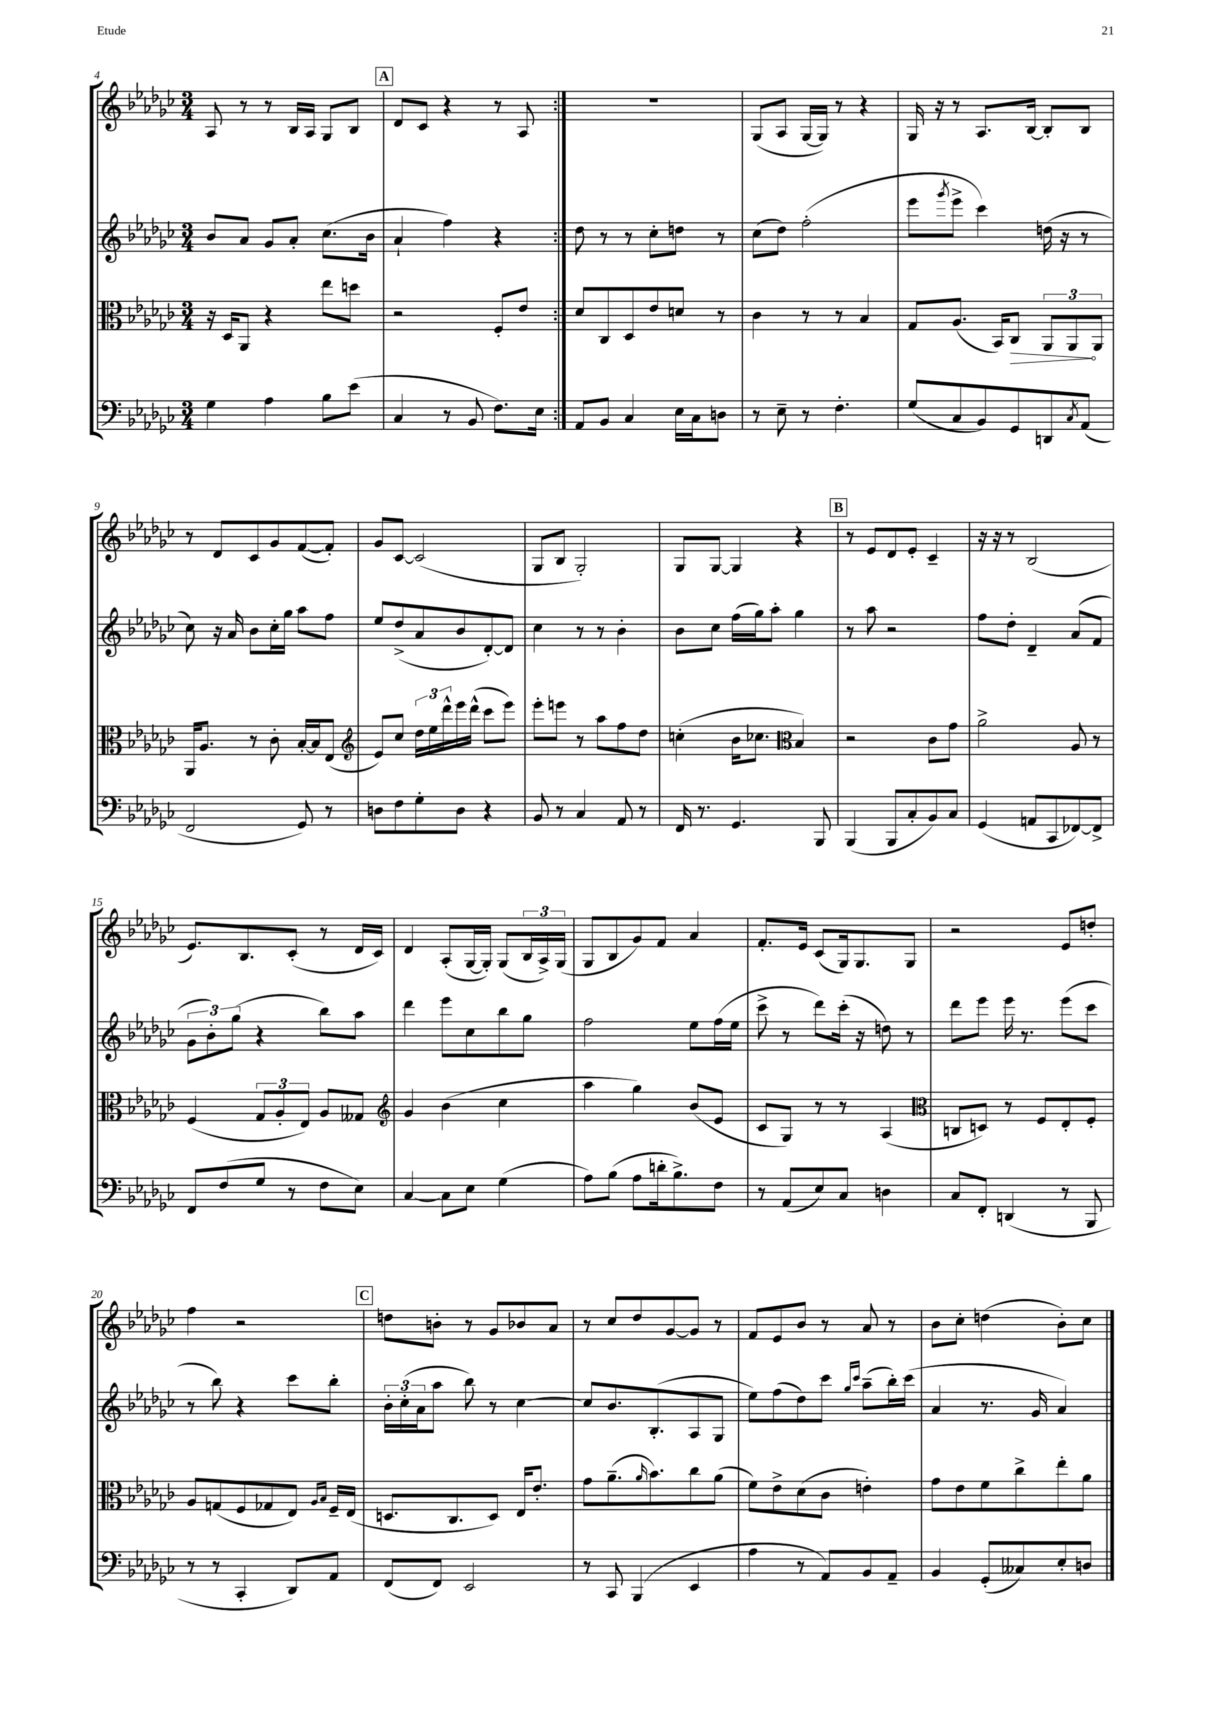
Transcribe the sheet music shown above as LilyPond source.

<<
\new StaffGroup <<
\new Staff = "s0" {
    \clef treble \key ges \major \numericTimeSignature \time 3/4
    \repeat volta 2 { aes8 r8 r8 bes16 aes16 ges8 bes8 |
    \mark \markup { \box "A" } des'8 ces'8 r4 r8 aes8 | }
    R2. |
    ges8( aes8 ges16~ ges16) r8 r4 |
    ges16 r16 r8 aes8. bes16~ bes8-. bes8 |
    r8 des'8 ces'8 ges'8 f'8~( f'8-.) |
    ges'8 ces'8~ ces'2( |
    ges8 bes8 ges2-.) |
    ges8 ges8~ ges4 r4 |
    \mark \markup { \box "B" } r8 ees'8 des'8 ees'8-. ces'4-- |
    r16 r16 r8 bes2( |
    ees'8.) bes8. ces'8-.( r8 des'16 ces'16) |
    des'4 aes8-.( ges16~ ges16-.) ges8( \tuplet 3/2 { bes16 aes16->) ges16( } |
    ges8 bes8 ges'8) f'8 aes'4 |
    f'8.-. ees'16 ces'8( ges16) ges8. ges8 |
    r2 ees'8 d''8-. |
    f''4 r2 |
    \mark \markup { \box "C" } d''8 b'8-. r8 ges'8 bes'8 aes'8 |
    r8 ces''8 des''8 ges'8~ ges'8 r8 |
    f'8 ees'8 bes'8 r8 aes'8 r8 |
    bes'8 ces''8-. d''4( bes'8-.) ces''8 \bar "|." |
}
\new Staff = "s1" {
    \clef treble \key ges \major \numericTimeSignature \time 3/4
    \repeat volta 2 { bes'8 aes'8 ges'8 aes'8-. ces''8.( bes'16 |
    \mark \markup { \box "A" } aes'4-! f''4) r4 | }
    des''8 r8 r8 ces''8-. d''8 r8 |
    ces''8( des''8) f''2-.( |
    ees'''8 \acciaccatura { ges'''8 } ees'''8-> ces'''4) d''16( r16 r8 |
    ces''8) r16 aes'16 bes'8 ces''16-. ges''16 aes''8 f''8 |
    ees''8 des''8->( aes'8 bes'8 des'8~-.) des'8 |
    ces''4 r8 r8 bes'4-. |
    bes'8 ces''8 f''16( ges''16) aes''8-. ges''4 |
    \mark \markup { \box "B" } r8 aes''8 r2 |
    f''8 des''8-. des'4-- aes'8( f'8 |
    \tuplet 3/2 { ges'8 bes'8-.) ges''8( } r4 bes''8) aes''8 |
    des'''4 ees'''8 ces''8 bes''8 ges''8 |
    f''2 ees''8 f''16( ees''16 |
    ces'''8-> r8 des'''8) ces'''16-.( r16 d''8) r8 |
    des'''8 ees'''8 ees'''16 r8. ees'''8( ces'''8 |
    r8 bes''8) r4 ces'''8 bes''8-. |
    \mark \markup { \box "C" } \tuplet 3/2 { bes'16-. ces''16-.( aes'16 } aes''8 bes''8) r8 ces''4~ |
    ces''8 bes'8. bes8.-.( aes8 ges8 |
    ees''8) f''8( des''8) ces'''8 \grace { ges''16 ces'''16 } aes''8--( bes''16-.) ces'''16( |
    aes'4 r8. ges'16 aes'4) \bar "|." |
}
\new Staff = "s2" {
    \clef alto \key ges \major \numericTimeSignature \time 3/4
    \repeat volta 2 { r16 des16 aes,8 r4 ees''8 d''8 |
    \mark \markup { \box "A" } r2 f8-. ees'8 | }
    des'8 ces8 des8 ees'8 d'8 r8 |
    ces'4 r8 r8 bes4 |
    ges8 aes8.( bes,16) \once \override Hairpin.circled-tip = ##t ces8\> \tuplet 3/2 { aes,8 aes,8\! aes,8 } |
    aes,16 aes8. r8 ces'8-. bes16~-. bes16 ees8( |
    \clef treble ees'8) ces''8 \tuplet 3/2 { des''16 ees''16 des'''16-^ } ees'''16 des'''16-^( ces'''8 ees'''8) |
    ees'''8-. e'''8 r8 aes''8 f''8 des''8 |
    c''4-.( bes'16 ces''8. \clef alto bes4) |
    \mark \markup { \box "B" } r2 ces'8 ges'8 |
    aes'2-> aes8 r8 |
    f4( \tuplet 3/2 { ges8 aes8-. ees8) } aes8 geses8 |
    \clef treble ges'4 bes'4( ces''4 |
    aes''4 ges''4) bes'8( ees'8 |
    ces'8 ges8) r8 r8 aes4( |
    \clef alto c8 d8) r8 f8 ees8-. f8-. |
    aes8 g8( f8 ges8 ees8) \grace { aes16 bes16 } f16-- ees16( |
    \mark \markup { \box "C" } d8. ces8. d8) ees16 ees'8.-. |
    ges'8 aes'8.--( \grace { aes'16 } bes'8.) ces''8 aes'8( |
    f'8) ees'8-> des'8( ces'8 e'4-.) |
    ges'8 ees'8 f'8 ces''8-> ees''8-. aes'8 \bar "|." |
}
\new Staff = "s3" {
    \clef bass \key ges \major \numericTimeSignature \time 3/4
    \repeat volta 2 { ges4 aes4 bes8 ees'8( |
    \mark \markup { \box "A" } ces4 r8 bes,8 f8.) ees16 | }
    aes,8 bes,8 ces4 ees16 ces16 d8 |
    r8 ees8-- r8 f4.-. |
    ges8( ces8 bes,8) ges,8 d,8 \acciaccatura { ces8 } aes,8( |
    f,2 ges,8) r8 |
    d8 f8 ges8-. d8 r4 |
    bes,8 r8 ces4 aes,8 r8 |
    f,16 r8. ges,4. bes,,8 |
    \mark \markup { \box "B" } bes,,4( bes,,8 ces8-. bes,8) ces8 |
    ges,4( a,8 ces,8 fes,8~) fes,8-> |
    f,8 f8( ges8 r8 f8 ees8) |
    ces4~ ces8 ees8 ges4( |
    aes8) bes8( aes8 d'16-. bes8.->) f8 |
    r8 aes,8( ees8) ces8 d4 |
    ces8 f,8-. d,4( r8 bes,,8 |
    r8 r8 ces,4-. des,8) aes,8 |
    \mark \markup { \box "C" } f,8( f,8) ees,2 |
    r8 ces,8 bes,,4( ees,4 |
    aes4 r8 aes,8) bes,8 aes,8-- |
    bes,4 ges,8-.( ceses8) ees8-. d8 \bar "|." |
}
>>
>>
\layout { \context { \Score currentBarNumber = #4 } }
